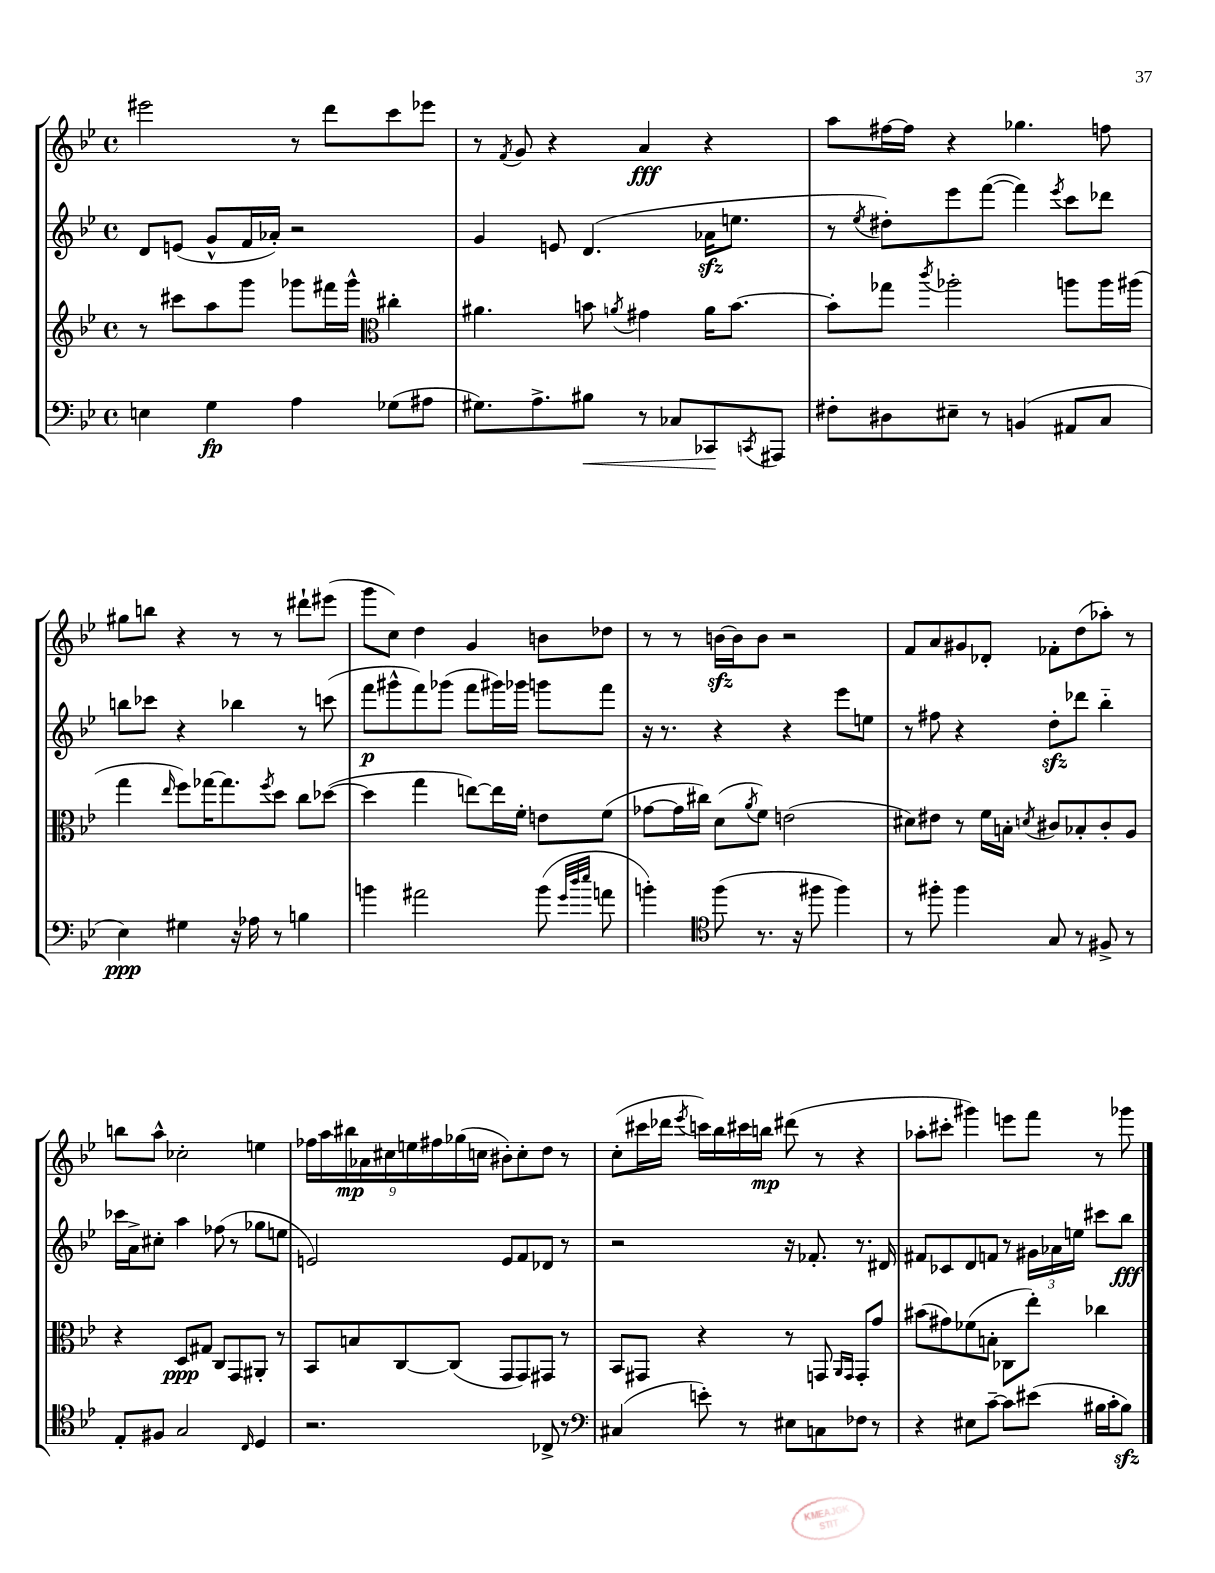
<<
\new StaffGroup <<
\new Staff = "s0" {
    \clef treble \key bes \major \defaultTimeSignature \time 4/4
    eis'''2 r8 d'''8 c'''8 ees'''8 |
    r8 \acciaccatura { f'8 } g'8 r4 a'4\fff r4 |
    a''8 fis''16~ fis''16 r4 ges''4. f''8 |
    gis''8 b''8 r4 r8 r8 dis'''8-! eis'''8( |
    g'''8 c''8) d''4 g'4 b'8 des''8 |
    r8 r8 b'16~\sfz b'16 b'8 r2 |
    f'8 a'8 gis'8 des'8-. fes'8-. d''8( aes''8-.) r8 |
    b''8 a''8-^ ces''2-. e''4 |
    \tuplet 9/8 { fes''16 a''16 bis''16\mp aes'16 cis''16 e''16 fis''16 ges''16( c''16 } bis'8-.) c''8-. d''8 r8 |
    c''8-.( cis'''16 des'''16 \acciaccatura { ees'''8 } c'''16) bes''16 cis'''16 b''16\mp dis'''8( r8 r4 |
    aes''8-. cis'''8-. gis'''4) e'''8 f'''8 r8 ges'''8 \bar "|." |
}
\new Staff = "s1" {
    \clef treble \key bes \major \defaultTimeSignature \time 4/4
    d'8 e'8( g'8-^ f'16 aes'16-.) r2 |
    g'4 e'8 d'4.( aes'16\sfz e''8. |
    r8 \acciaccatura { ees''8 } dis''8-.) ees'''8 f'''8~( f'''4) \acciaccatura { ees'''8 } c'''8 des'''8 |
    b''8 ces'''8 r4 bes''4 r8 c'''8( |
    f'''8\p gis'''8-^ f'''8) ges'''8( f'''8 gis'''16) ges'''16 g'''8 f'''8 |
    r16 r8. r4 r4 ees'''8 e''8 |
    r8 fis''8 r4 d''8-.\sfz des'''8 bes''4-_ |
    ces'''16 a'16-> cis''8-. a''4 fes''8( r8 ges''8 e''8 |
    e'2) e'8 f'8 des'8 r8 |
    r2 r16 fes'8.-. r8. dis'16 |
    fis'8 ces'8 d'8 f'8 r8 \tuplet 3/2 { gis'16 aes'16 e''16 } cis'''8 bes''8\fff \bar "|." |
}
\new Staff = "s2" {
    \clef treble \key bes \major \defaultTimeSignature \time 4/4
    r8 cis'''8 a''8 g'''8 ges'''8 fis'''16 ges'''16-^ \clef alto cis''4-. |
    ais'4. b'8 \acciaccatura { a'8 } gis'4 a'16 b'8.~ |
    b'8-. ges''8 \acciaccatura { c'''8 } aes''2-. a''8 a''16 ais''16( |
    g''4 \grace { ees''16 } f''8) ges''16~ ges''8. \acciaccatura { f''8 } d''8 c''8 des''8~( |
    des''4 g''4 e''8~) e''16 f'16-. e'8 f'8( |
    ges'8~ ges'16 cis''16) d'8( \acciaccatura { a'8 } f'8) e'2( |
    dis'8) eis'8 r8 f'16 b16-. \acciaccatura { d'8 } cis'8 bes8-. cis'8-. a8 |
    r4 d8\ppp gis8 c8 g,8 ais,8-. r8 |
    bes,8 b8 c8~ c8( g,8 g,8) gis,8 r8 |
    bes,8 gis,8 r4 r8 g,8 \grace { a,16 g,16 } g,8-. g'8 |
    bis'8( gis'8) fes'8( b8-. ces8 ees''8-.) ces''4 \bar "|." |
}
\new Staff = "s3" {
    \clef bass \key bes \major \defaultTimeSignature \time 4/4
    e4 g4\fp a4 ges8( ais8 |
    gis8.) a8.-> bis8\< r8 ces8 ces,8\! \acciaccatura { c,8 } ais,,8 |
    fis8-. dis8 eis8-- r8 b,4( ais,8 c8 |
    ees4\ppp) gis4 r16 aes16 r8 b4 |
    b'4 ais'2 b'8( \grace { g'32 d''32 ees''32 } a'8 |
    b'4-.) \clef tenor f''8( r8. r16 fis''8 fis''4) |
    r8 fis''8-. fis''4 g8 r8 fis8-> r8 |
    ees8-. fis8 g2 \grace { c16 } d4 |
    r2. ces8-> r8 |
    \clef bass cis4( e'8-.) r8 eis8 c8 fes8 r8 |
    r4 eis8 c'8~-- c'8 eis'8( bis16 c'16-. bis8\sfz) \bar "|." |
}
>>
>>
\layout { \context { \Score \remove "Bar_number_engraver" } }
